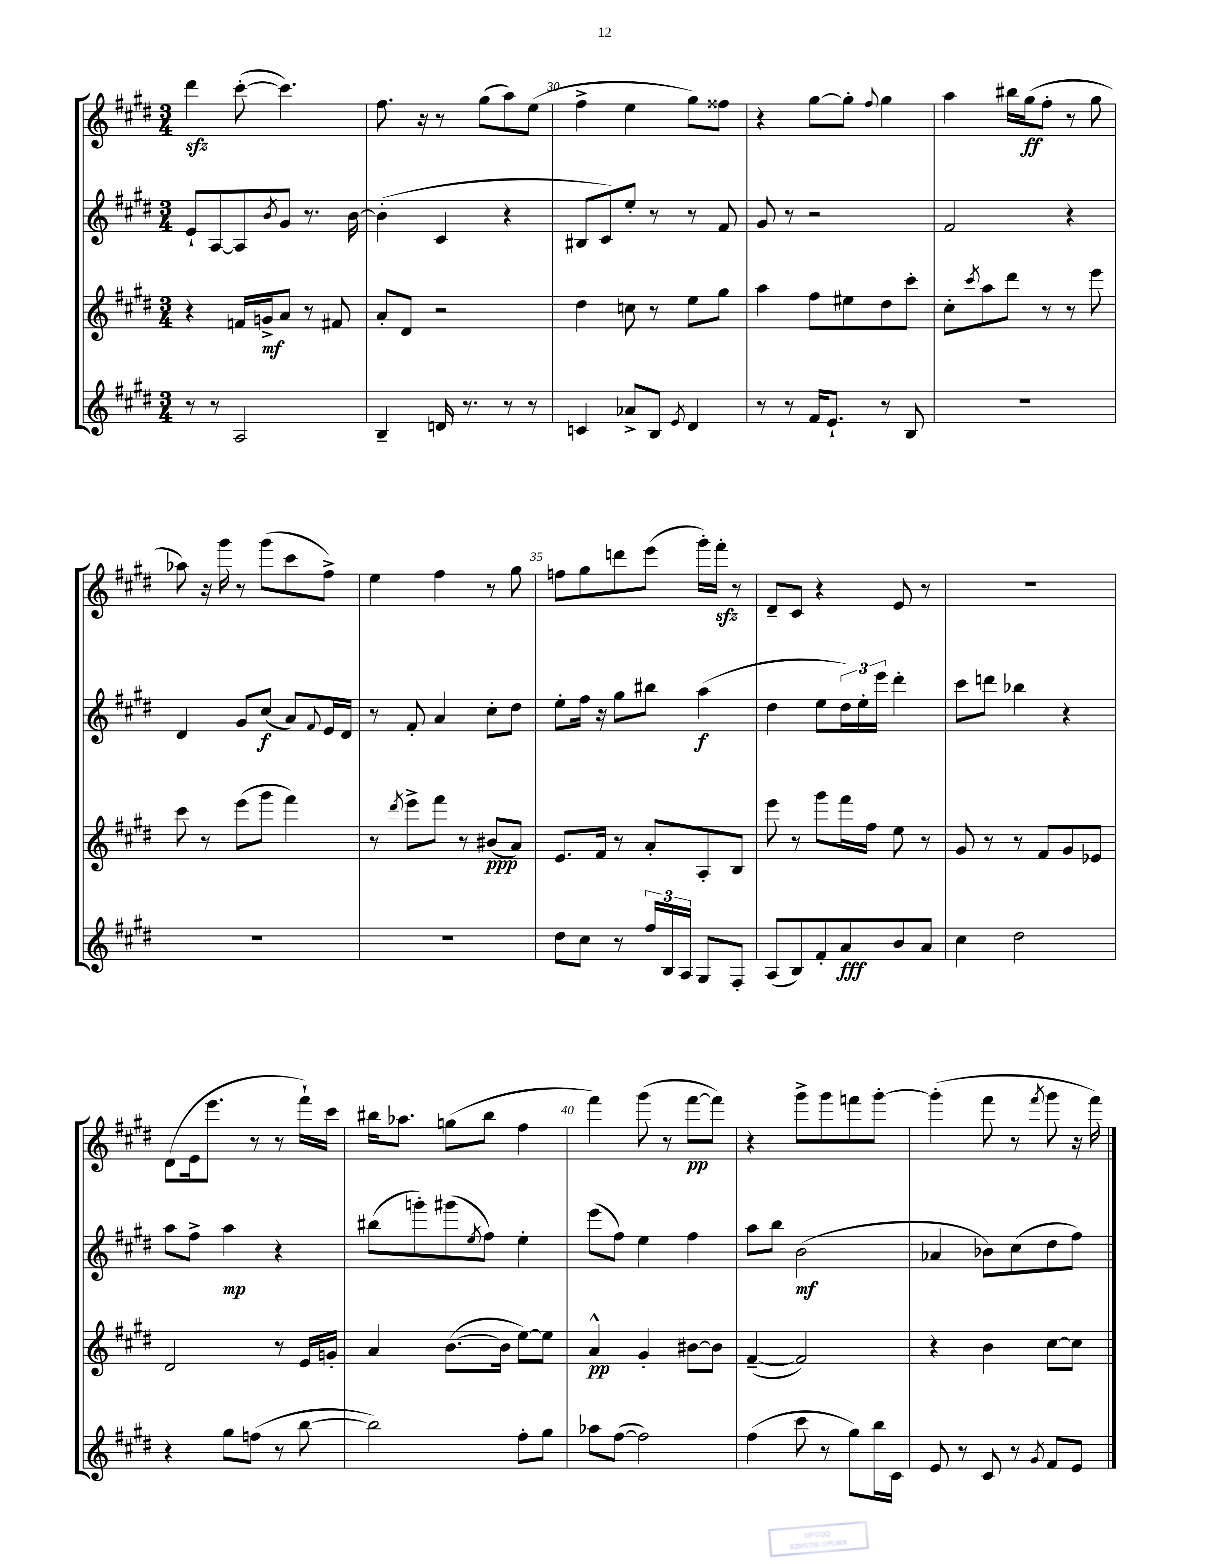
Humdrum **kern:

**kern	**dynam	**kern	**dynam	**kern	**dynam	**kern	**dynam
*part4	*part4	*part3	*part3	*part2	*part2	*part1	*part1
*staff4	*staff4	*staff3	*staff3	*staff2	*staff2	*staff1	*staff1
*clefG2	*	*clefG2	*	*clefG2	*	*clefG2	*
*k[f#c#g#d#]	*	*k[f#c#g#d#]	*	*k[f#c#g#d#]	*	*k[f#c#g#d#]	*
*M3/4	*	*M3/4	*	*M3/4	*	*M3/4	*
=28	=28	=28	=28	=28	=28	=28	=28
8r	.	4r	.	8e`/L	.	4ddd#zz\	.
8r	.	.	.	[8A/	.	.	.
2A/	.	16fn/LL	.	8A/]	.	([8ccc#'\	.
.	.	16gn^/J	mf	.	.	.	.
.	.	.	.	8qb/	.	.	.
.	.	8a/J	.	8g#/J	.	4.ccc#\])	.
.	.	8r	.	8.r	.	.	.
.	.	8f#X/	.	.	.	.	.
.	.	.	.	[16b\	.	.	.
=29	=29	=29	=29	=29	=29	=29	=29
4B~/	.	8a'/L	.	(4b'\]	.	8.ff#\	.
.	.	8d#/J	.	.	.	.	.
.	.	.	.	.	.	16r	.
16dn/	.	2r	.	4c#/	.	8r	.
8.r	.	.	.	.	.	.	.
.	.	.	.	.	.	(8gg#\L	.
8r	.	.	.	4r	.	8aa\)	.
8r	.	.	.	.	.	(8ee\J	.
=30	=30	=30	=30	=30	=30	=30	=30
4cn/	.	4dd#\	.	8B#X/L	.	4ff#^\	.
.	.	.	.	8c#/)	.	.	.
8a-X^/L	.	8ccn\	.	8ee'/J	.	4ee\	.
8B/J	.	8r	.	8r	.	.	.
8qe/	.	.	.	.	.	.	.
4d#/	.	8ee\L	.	8r	.	8gg#\L)	.
.	.	8gg#\J	.	8f#/	.	8ff##X\J	.
=31	=31	=31	=31	=31	=31	=31	=31
8r	.	4aa\	.	8g#/	.	4r	.
8r	.	.	.	8r	.	.	.
16f#/KL	.	8ff#\L	.	2r	.	[8gg#\L	.
8.e`/J	.	.	.	.	.	.	.
.	.	8ee#X\	.	.	.	8gg#'\J]	.
.	.	.	.	.	.	8qqff#/	.
8r	.	8dd#\	.	.	.	4gg#\	.
8B/	.	8ccc#'\J	.	.	.	.	.
=32	=32	=32	=32	=32	=32	=32	=32
2.r	.	8cc#'\L	.	2f#/	.	4aa\	.
.	.	8qccc#/	.	.	.	.	.
.	.	8aa\	.	.	.	.	.
.	.	8ddd#\J	.	.	.	16bb#X\LL	.
.	.	.	.	.	.	(16gg#\J	ff
.	.	8r	.	.	.	8ff#'\J	.
.	.	8r	.	4r	.	8r	.
.	.	8eee\	.	.	.	8gg#\	.
!!LO:LB:g=z
=33	=33	=33	=33	=33	=33	=33	=33
2.r	.	8ccc#\	.	4d#/	.	8aa-X\)	.
.	.	8r	.	.	.	16r	.
.	.	.	.	.	.	16ggg#\	.
.	.	(8eee\L	.	8g#/L	.	8r	.
.	.	8ggg#\J	.	(8cc#/J	f	(8ggg#\L	.
.	.	4fff#\)	.	8a/L)	.	8ccc#\	.
.	.	.	.	8qqf#/	.	.	.
.	.	.	.	16e/L	.	8ff#^\J)	.
.	.	.	.	16d#/JJ	.	.	.
=34	=34	=34	=34	=34	=34	=34	=34
2.r	.	8r	.	8r	.	4ee\	.
.	.	8qddd#/	.	.	.	.	.
.	.	8eee^\L	.	8f#'/	.	.	.
.	.	8fff#\J	.	4a/	.	4ff#\	.
.	.	8r	.	.	.	.	.
.	.	(8b#X/L	ppp	8cc#'\L	.	8r	.
.	.	8a/J)	.	8dd#\J	.	8gg#\	.
=35	=35	=35	=35	=35	=35	=35	=35
8dd#\L	.	8.e/L	.	8ee'\L	.	8ffn\L	.
8cc#\J	.	.	.	16ff#\Jk	.	8gg#\	.
.	.	16f#/Jk	.	16r	.	.	.
8r	.	8r	.	8gg#\L	.	8dddn\	.
24ff#/LL	.	8a'/L	.	8bb#X\J	.	(8eee\J	.
24B/	.	.	.	.	.	.	.
24A/JJ	.	.	.	.	.	.	.
8G#/L	.	8A'/	.	(4aa\	f	16ggg#'\LL)	.
.	.	.	.	.	.	16fff#zz'\JJ	.
8F#'/J	.	8B/J	.	.	.	8r	.
=36	=36	=36	=36	=36	=36	=36	=36
(8A/L	.	8eee\	.	4dd#\	.	8d#~/L	.
8B/)	.	8r	.	.	.	8c#/J	.
8f#'/	.	8ggg#\L	.	8ee\L	.	4r	.
8a/	fff	16fff#\L	.	24dd#\L)	.	.	.
.	.	.	.	24ee'\	.	.	.
.	.	16ff#\JJ	.	.	.	.	.
.	.	.	.	24eee\JJ	.	.	.
8b/	.	8ee\	.	4ddd#'\	.	8e/	.
8a/J	.	8r	.	.	.	8r	.
=37	=37	=37	=37	=37	=37	=37	=37
4cc#\	.	8g#/	.	8ccc#\L	.	2.r	.
.	.	8r	.	8dddn\J	.	.	.
2dd#\	.	8r	.	4bb-X\	.	.	.
.	.	8f#/L	.	.	.	.	.
.	.	8g#/	.	4r	.	.	.
.	.	8e-X/J	.	.	.	.	.
!!LO:LB:g=z
=38	=38	=38	=38	=38	=38	=38	=38
4r	.	2d#/	.	8aa\L	.	(8d#\L	.
.	.	.	.	8ff#^\J	.	16e\k	.
.	.	.	.	.	.	8.eee\J	.
8gg#\L	.	.	.	4aa\	mp	.	.
(8ffn\J	.	.	.	.	.	8r	.
8r	.	8r	.	4r	.	8r	.
[8bb\	.	16e/LL	.	.	.	16fff#`\LL)	.
.	.	16gn'/JJ	.	.	.	16ccc#\JJ	.
=39	=39	=39	=39	=39	=39	=39	=39
2bb\])	.	4a/	.	(8bb#X\L	.	16bb#X\KL	.
.	.	.	.	.	.	8.aa-X\J	.
.	.	.	.	8gggn'\)	.	.	.
.	.	([8.b\L	.	(8ggg#X\	.	(8ggn\L	.
.	.	.	.	8qee/	.	.	.
.	.	.	.	8ff#\J)	.	8bb#\J	.
.	.	16b\Jk]	.	.	.	.	.
8ff#'\L	.	[8ee\L)	.	4ee'\	.	4ff#\	.
8gg#\J	.	8ee\J]	.	.	.	.	.
=40	=40	=40	=40	=40	=40	=40	=40
8aa-X\L	.	4a^^/	pp	(8eee\L	.	4fff#\)	.
([8ff#\J	.	.	.	8ff#\J)	.	.	.
2ff#\])	.	4g#'/	.	4ee\	.	(8ggg#\	.
.	.	.	.	.	.	8r	.
.	.	[8b#X\L	.	4ff#\	.	[8fff#\L	pp
.	.	8b#\J]	.	.	.	8fff#\J])	.
=41	=41	=41	=41	=41	=41	=41	=41
(4ff#\	.	([4f#~/	.	8aa\L	.	4r	.
.	.	.	.	8bb\J	.	.	.
8ccc#\	.	2f#/])	.	(2b\	mf	8ggg#^\L	.
8r	.	.	.	.	.	8ggg#\	.
8gg#\L)	.	.	.	.	.	8fffn\	.
16bb\L	.	.	.	.	.	[8ggg#'\J	.
16c#\JJ	.	.	.	.	.	.	.
=42	=42	=42	=42	=42	=42	=42	=42
8e/	.	4r	.	4a-X/	.	(4ggg#'\]	.
8r	.	.	.	.	.	.	.
8c#/	.	4b\	.	8b-X\L)	.	8fff#\	.
8r	.	.	.	(8cc#\	.	8r	.
8qg#/	.	.	.	.	.	8qfff#/	.
8f#/L	.	[8cc#\L	.	8dd#\	.	8ggg#\	.
8e/J	.	8cc#\J]	.	8ff#\J)	.	16r	.
.	.	.	.	.	.	16fff#\)	.
==	==	==	==	==	==	==	==
*-	*-	*-	*-	*-	*-	*-	*-
